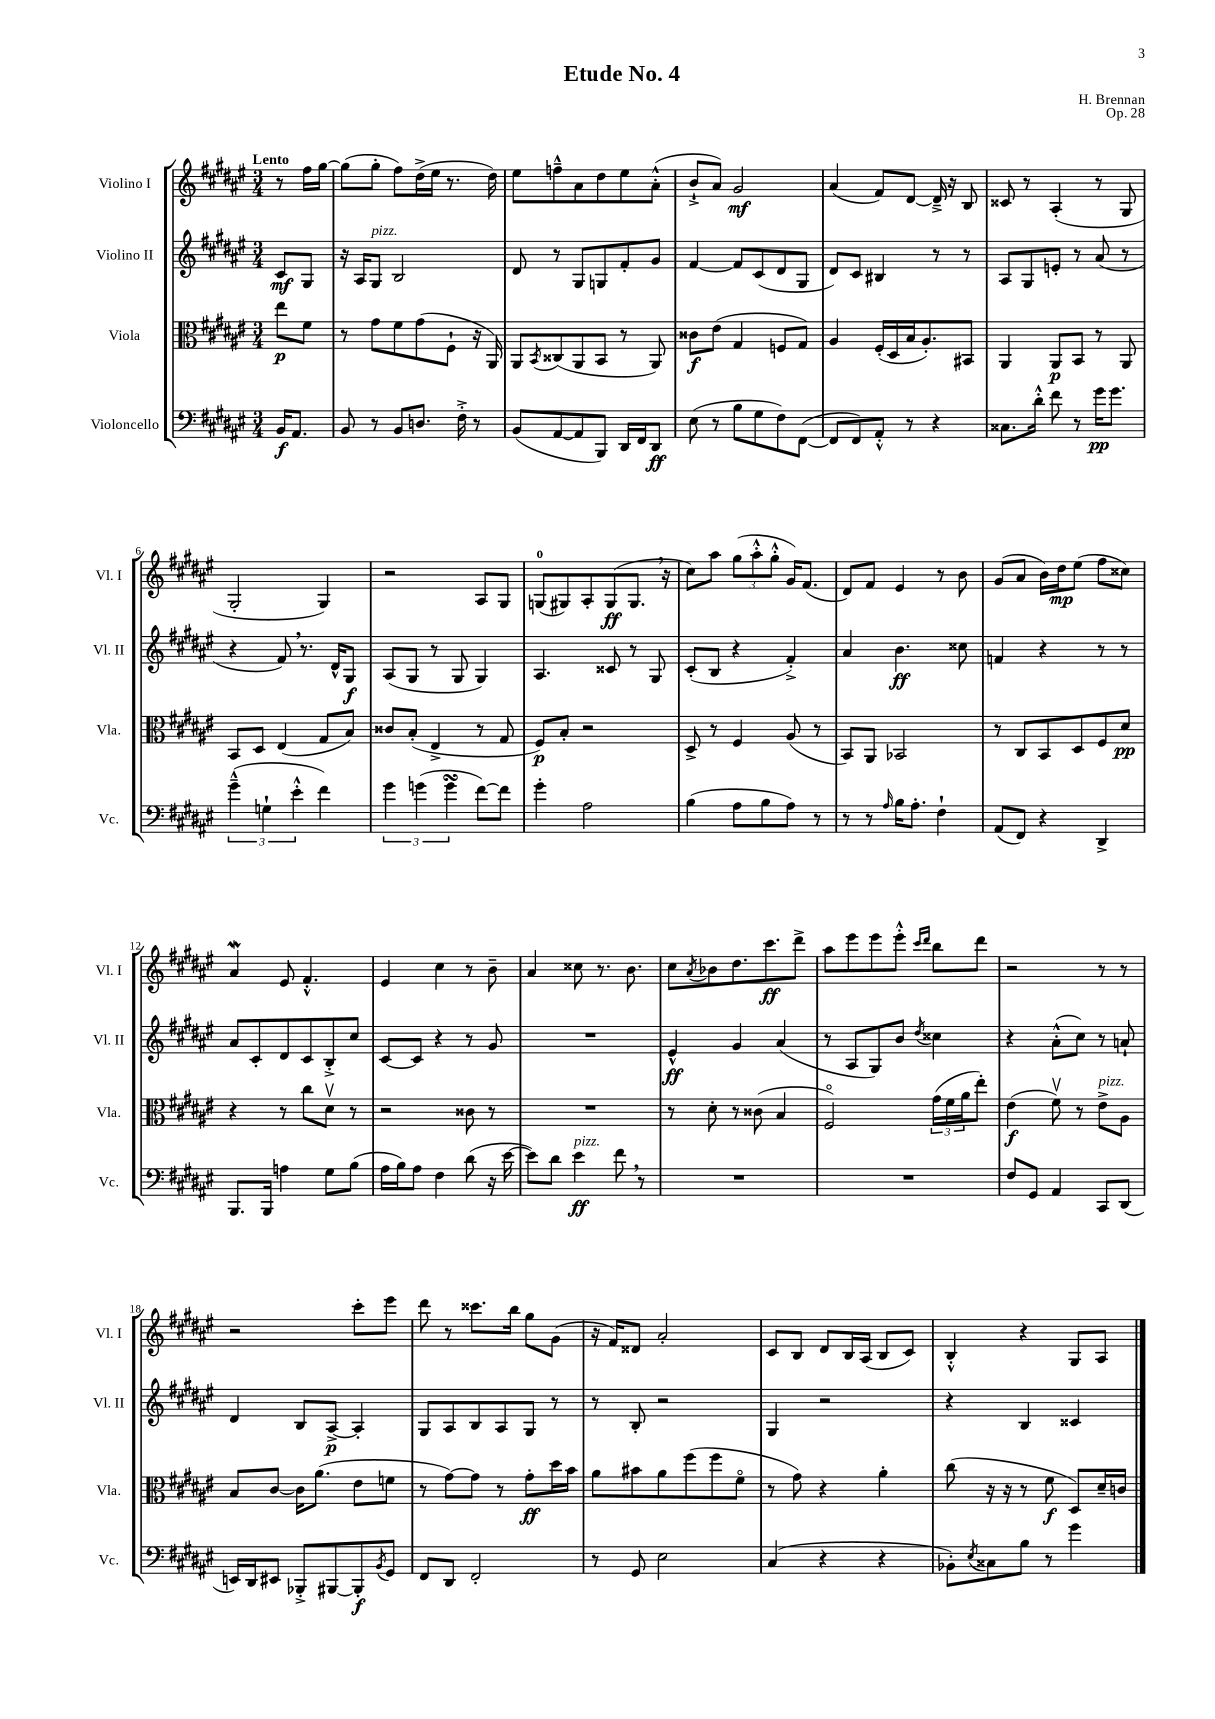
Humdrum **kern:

**kern	**dynam	**kern	**dynam	**kern	**dynam	**kern	**dynam
*part4	*part4	*part3	*part3	*part2	*part2	*part1	*part1
*staff4	*staff4	*staff3	*staff3	*staff2	*staff2	*staff1	*staff1
*I"Violoncello	*	*I"Viola	*	*I"Violino II	*	*I"Violino I	*
*I'Vc.	*	*I'Vla.	*	*I'Vl. II	*	*I'Vl. I	*
*clefF4	*	*clefC3	*	*clefG2	*	*clefG2	*
*k[f#c#g#d#a#e#]	*	*k[f#c#g#d#a#e#]	*	*k[f#c#g#d#a#e#]	*	*k[f#c#g#d#a#e#]	*
*M3/4	*	*M3/4	*	*M3/4	*	*M3/4	*
=	=	=	=	=	=	=	=
!	!	!	!	!	!	!LO:TX:a:B:t=Lento	!
16BB/KL	f	8ee#\L	p	8c#/L	mf	8r	.
8.AA#/J	.	.	.	.	.	.	.
.	.	8f#\J	.	8G#/J	.	16ff#\LL	.
.	.	.	.	.	.	[16gg#\JJ	.
=1	=1	=1	=1	=1	=1	=1	=1
8BB/	.	8r	.	16r	.	(8gg#\L]	.
.	.	.	.	16A#/KL	.	.	.
!	!	!	!	!LO:TX:a:i:t=pizz.	!	!	!
8r	.	8g#\L	.	8G#/J	.	8gg#'\J	.
8BB/L	.	8f#\	.	2B/	.	8ff#\L)	.
8.Dn/J	.	(8g#\	.	.	.	(16dd#^\L	.
.	.	.	.	.	.	16ee#\JJ	.
.	.	8F#`\J	.	.	.	8.r	.
16F#'^\	.	.	.	.	.	.	.
8r	.	16r	.	.	.	.	.
.	.	16AA#/)	.	.	.	16dd#\)	.
=2	=2	=2	=2	=2	=2	=2	=2
(8BB/L	.	8AA#/L	.	8d#/	.	8ee#\L	.
.	.	8qBB/	.	.	.	.	.
[8AA#/	.	(8C##X/	.	8r	.	8ffn~^^\	.
8AA#/]	.	8AA#/	.	8G#/L	.	8a#\	.
8BBB/J)	.	8BB/J	.	8Gn/	.	8dd#\	.
16DD#/LL	.	8r	.	8f#'/	.	8ee#\	.
16FF#/J	.	.	.	.	.	.	.
8DD#/J	ff	8AA#/)	.	8g#/J	.	(8a#'^^\J	.
=3	=3	=3	=3	=3	=3	=3	=3
(8E#\	.	8c##X\L	f	[4f#/	.	8b`^/L	.
8r	.	(8e#\J	.	.	.	8a#/J)	.
8B\L	.	4G#/	.	8f#/L]	.	2g#/	mf
8G#\	.	.	.	(8c#/	.	.	.
8F#\)	.	8Fn/L	.	8d#/	.	.	.
([8FF#\J	.	8G#/J)	.	8G#/J	.	.	.
=4	=4	=4	=4	=4	=4	=4	=4
8FF#/L]	.	4A#/	.	8d#/L)	.	(4a#/	.
8FF#/)	.	.	.	8c#/J	.	.	.
8AA#'^^/J	.	(16F#'/LL	.	4B#X/	.	8f#/L)	.
.	.	16D#/	.	.	.	.	.
8r	.	16B/J	.	.	.	[8d#/J	.
.	.	8.A#'/)	.	.	.	.	.
4r	.	.	.	8r	.	16d#~^/]	.
.	.	.	.	.	.	16r	.
.	.	8BB#X/J	.	8r	.	8B/	.
=5	=5	=5	=5	=5	=5	=5	=5
8.C##X\L	.	4AA#/	.	8A#/L	.	8c##X/	.
.	.	.	.	8G#/	.	8r	.
16d#'^^\Jk	.	.	.	.	.	.	.
8f#\	.	8AA#/L	p	8en'/J	.	(4A#'/	.
8r	.	8BB/J	.	8r	.	.	.
16g#\KL	pp	8r	.	(8a#/	.	8r	.
8.g#\J	.	.	.	.	.	.	.
.	.	8AA#/	.	8r	.	8G#/	.
!!LO:LB:g=z
=6	=6	=6	=6	=6	=6	=6	=6
(6g#~^^\	.	8BB/L	.	4r	.	2G#'/	.
.	.	8D#/J	.	.	.	.	.
6Gn`\	.	.	.	.	.	.	.
.	.	(4E#/	.	8f#,/)	.	.	.
6e#'^^\	.	.	.	.	.	.	.
.	.	.	.	8.r	.	.	.
4f#\)	.	8G#/L	.	.	.	4G#/)	.
.	.	.	.	16d#^^/KL	.	.	.
.	.	8B/J)	.	8G#/J	f	.	.
=7	=7	=7	=7	=7	=7	=7	=7
6g#\	.	8c##X/L	.	(8A#/L	.	2r	.
.	.	(8B'/J	.	8G#/J	.	.	.
(6gn\	.	.	.	.	.	.	.
.	.	4E#^/	.	8r	.	.	.
6gsSSs\	.	.	.	.	.	.	.
.	.	.	.	8G#/	.	.	.
[8f#\L)	.	8r	.	4G#/)	.	8A#/L	.
8f#\J]	.	8G#/	.	.	.	8G#/J	.
=8	=8	=8	=8	=8	=8	=8	=8
4g#'\	.	8F#/L)	p	4.A#/	.	(8Gn/L	.
.	.	8B'/J	.	.	.	8G#X/)	.
2A#\	.	2r	.	.	.	8A#'/	.
.	.	.	.	8c##X/	.	(8G#/	ff
.	.	.	.	8r	.	8.G#,/J	.
.	.	.	.	8G#/	.	.	.
.	.	.	.	.	.	16r	.
=9	=9	=9	=9	=9	=9	=9	=9
(4B\	.	8D#^/	.	(8c#'/L	.	8cc#\L)	.
.	.	8r	.	8B/J	.	8aa#\J	.
8A#\L	.	4F#/	.	4r	.	(12gg#\L	.
.	.	.	.	.	.	12aa#'^^\	.
8B\	.	.	.	.	.	.	.
.	.	.	.	.	.	12gg#'^^\J	.
8A#\J)	.	(8A#/	.	4f#'^/)	.	16g#/KL)	.
.	.	.	.	.	.	(8.f#/J	.
8r	.	8r	.	.	.	.	.
=10	=10	=10	=10	=10	=10	=10	=10
8r	.	8BB/L)	.	4a#/	.	8d#/L)	.
8r	.	8AA#/J	.	.	.	8f#/J	.
16qqA#/	.	.	.	.	.	.	.
16B\KL	.	2BB-X/	.	4.b\	ff	4e#/	.
8.A#'\J	.	.	.	.	.	.	.
4F#`\	.	.	.	.	.	8r	.
.	.	.	.	8cc##X\	.	8b\	.
=11	=11	=11	=11	=11	=11	=11	=11
(8AA#/L	.	8r	.	4fn/	.	(8g#/L	.
8FF#/J)	.	8C#/L	.	.	.	8a#/J	.
4r	.	8BB/	.	4r	.	16b\LL)	.
.	.	.	.	.	.	16dd#\J	mp
.	.	8D#/	.	.	.	(8ee#\J	.
4DD#^/	.	8F#/	.	8r	.	8ff#\L	.
.	.	8d#/J	pp	8r	.	8cc##X\J)	.
!!LO:LB:g=z
=12	=12	=12	=12	=12	=12	=12	=12
8.BBB/L	.	4r	.	8a#/L	.	4a#W/	.
.	.	.	.	8c#'/	.	.	.
16BBB/Jk	.	.	.	.	.	.	.
4An\	.	8r	.	8d#/	.	8e#/	.
.	.	8cc#\L	.	8c#/	.	4.f#'^^/	.
8G#\L	.	8d#v\J	.	8B'^/	.	.	.
(8B\J	.	8r	.	8cc#/J	.	.	.
=13	=13	=13	=13	=13	=13	=13	=13
16A#\LL	.	2r	.	[8c#/L	.	4e#/	.
16B\J)	.	.	.	.	.	.	.
8A#\J	.	.	.	8c#/J]	.	.	.
4F#\	.	.	.	4r	.	4cc#\	.
(8d#\	.	8c##X\	.	8r	.	8r	.
16r	.	8r	.	8g#/	.	8b~\	.
[16e#\	.	.	.	.	.	.	.
=14	=14	=14	=14	=14	=14	=14	=14
8e#\L])	.	2.r	.	2.r	.	4a#/	.
8d#\J	.	.	.	.	.	.	.
!LO:TX:a:i:t=pizz.	!	!	!	!	!	!	!
4e#\	ff	.	.	.	.	8cc##X\	.
.	.	.	.	.	.	8.r	.
8f#,\	.	.	.	.	.	.	.
.	.	.	.	.	.	8.b\	.
8r	.	.	.	.	.	.	.
=15	=15	=15	=15	=15	=15	=15	=15
2.r	.	8r	.	4e#^^/	ff	8cc#\L	.
.	.	.	.	.	.	8qa#/	.
.	.	8d#'\	.	.	.	8b-X\	.
.	.	8r	.	4g#/	.	8.dd#\	.
.	.	(8c##X\	.	.	.	.	.
.	.	.	.	.	.	8.ccc#\	ff
.	.	4B/	.	(4a#/	.	.	.
.	.	.	.	.	.	8ddd#^\J	.
=16	=16	=16	=16	=16	=16	=16	=16
2.r	.	2F#/)	.	8r	.	8aa#\L	.
.	.	.	.	8A#/L	.	8eee#\	.
.	.	.	.	8G#/)	.	8eee#\	.
.	.	.	.	8b/J	.	8eee#'^^\J	.
.	.	.	.	.	.	16qqccc#/LL	.
.	.	.	.	8qdd#/	.	16qqddd#/JJ	.
.	.	(24g#\LL	.	4cc##X\	.	8bb\L	.
.	.	24f#\	.	.	.	.	.
.	.	24a#\J	.	.	.	.	.
.	.	8ee#'\J)	.	.	.	8ddd#\J	.
=17	=17	=17	=17	=17	=17	=17	=17
8F#/L	.	(4e#\	f	4r	.	2r	.
8GG#/J	.	.	.	.	.	.	.
4AA#/	.	8f#v\)	.	(8a#'^^\L	.	.	.
.	.	8r	.	8cc#\J)	.	.	.
!	!	!LO:TX:a:i:t=pizz.	!	!	!	!	!
8CC#/L	.	8e#^\L	.	8r	.	8r	.
(8DD#/J	.	8A#\J	.	8an`/	.	8r	.
!!LO:LB:g=z
=18	=18	=18	=18	=18	=18	=18	=18
16EEn/LL)	.	8B/L	.	4d#/	.	2r	.
16DD#/J	.	.	.	.	.	.	.
8EE#X/J	.	[8c#/J	.	.	.	.	.
8BBB-X'^/L	.	16c#\KL]	.	8B/L	.	.	.
.	.	(8.a#\J	.	.	.	.	.
[8BBB#X/	.	.	.	[8A#^/J	p	.	.
8BBB#'/]	f	8e#\L	.	4A#'/]	.	8ccc#'\L	.
8qBB/	.	.	.	.	.	.	.
8GG#/J	.	8fn\J	.	.	.	8eee#\J	.
=19	=19	=19	=19	=19	=19	=19	=19
8FF#/L	.	8r	.	8G#/L	.	8ddd#\	.
8DD#/J	.	[8g#\L)	.	8A#/	.	8r	.
2FF#'/	.	8g#\J]	.	8B/	.	8.ccc##X\L	.
.	.	8r	.	8A#/	.	.	.
.	.	.	.	.	.	16bb\Jk	.
.	.	8g#'\L	ff	8G#/J	.	8gg#\L	.
.	.	16dd#\L	.	8r	.	(8g#\J	.
.	.	16b\JJ	.	.	.	.	.
=20	=20	=20	=20	=20	=20	=20	=20
8r	.	8a#\L	.	8r	.	16r	.
.	.	.	.	.	.	16f#/KL)	.
8GG#/	.	8b#X\	.	8B'/	.	8d##X/J	.
2E#\	.	8a#\	.	2r	.	2a#'/	.
.	.	(8ff#\	.	.	.	.	.
.	.	8ff#\	.	.	.	.	.
.	.	8f#\J	.	.	.	.	.
=21	=21	=21	=21	=21	=21	=21	=21
(4C#/	.	8r	.	4G#/	.	8c#/L	.
.	.	8g#\)	.	.	.	8B/J	.
4r	.	4r	.	2r	.	8d#/L	.
.	.	.	.	.	.	16B/L	.
.	.	.	.	.	.	(16A#/JJ	.
4r	.	4a#'\	.	.	.	8B/L	.
.	.	.	.	.	.	8c#/J)	.
=22	=22	=22	=22	=22	=22	=22	=22
8BB-X'\L)	.	(8cc#\	.	4r	.	4B'^^/	.
8qE#/	.	.	.	.	.	.	.
8C##X\	.	16r	.	.	.	.	.
.	.	16r	.	.	.	.	.
8B\J	.	8r	.	4B/	.	4r	.
8r	.	8f#\	f	.	.	.	.
4g#\	.	8D#/L)	.	4c##X/	.	8G#/L	.
.	.	16d#~/L	.	.	.	8A#/J	.
.	.	16cn/JJ	.	.	.	.	.
==	==	==	==	==	==	==	==
*-	*-	*-	*-	*-	*-	*-	*-
